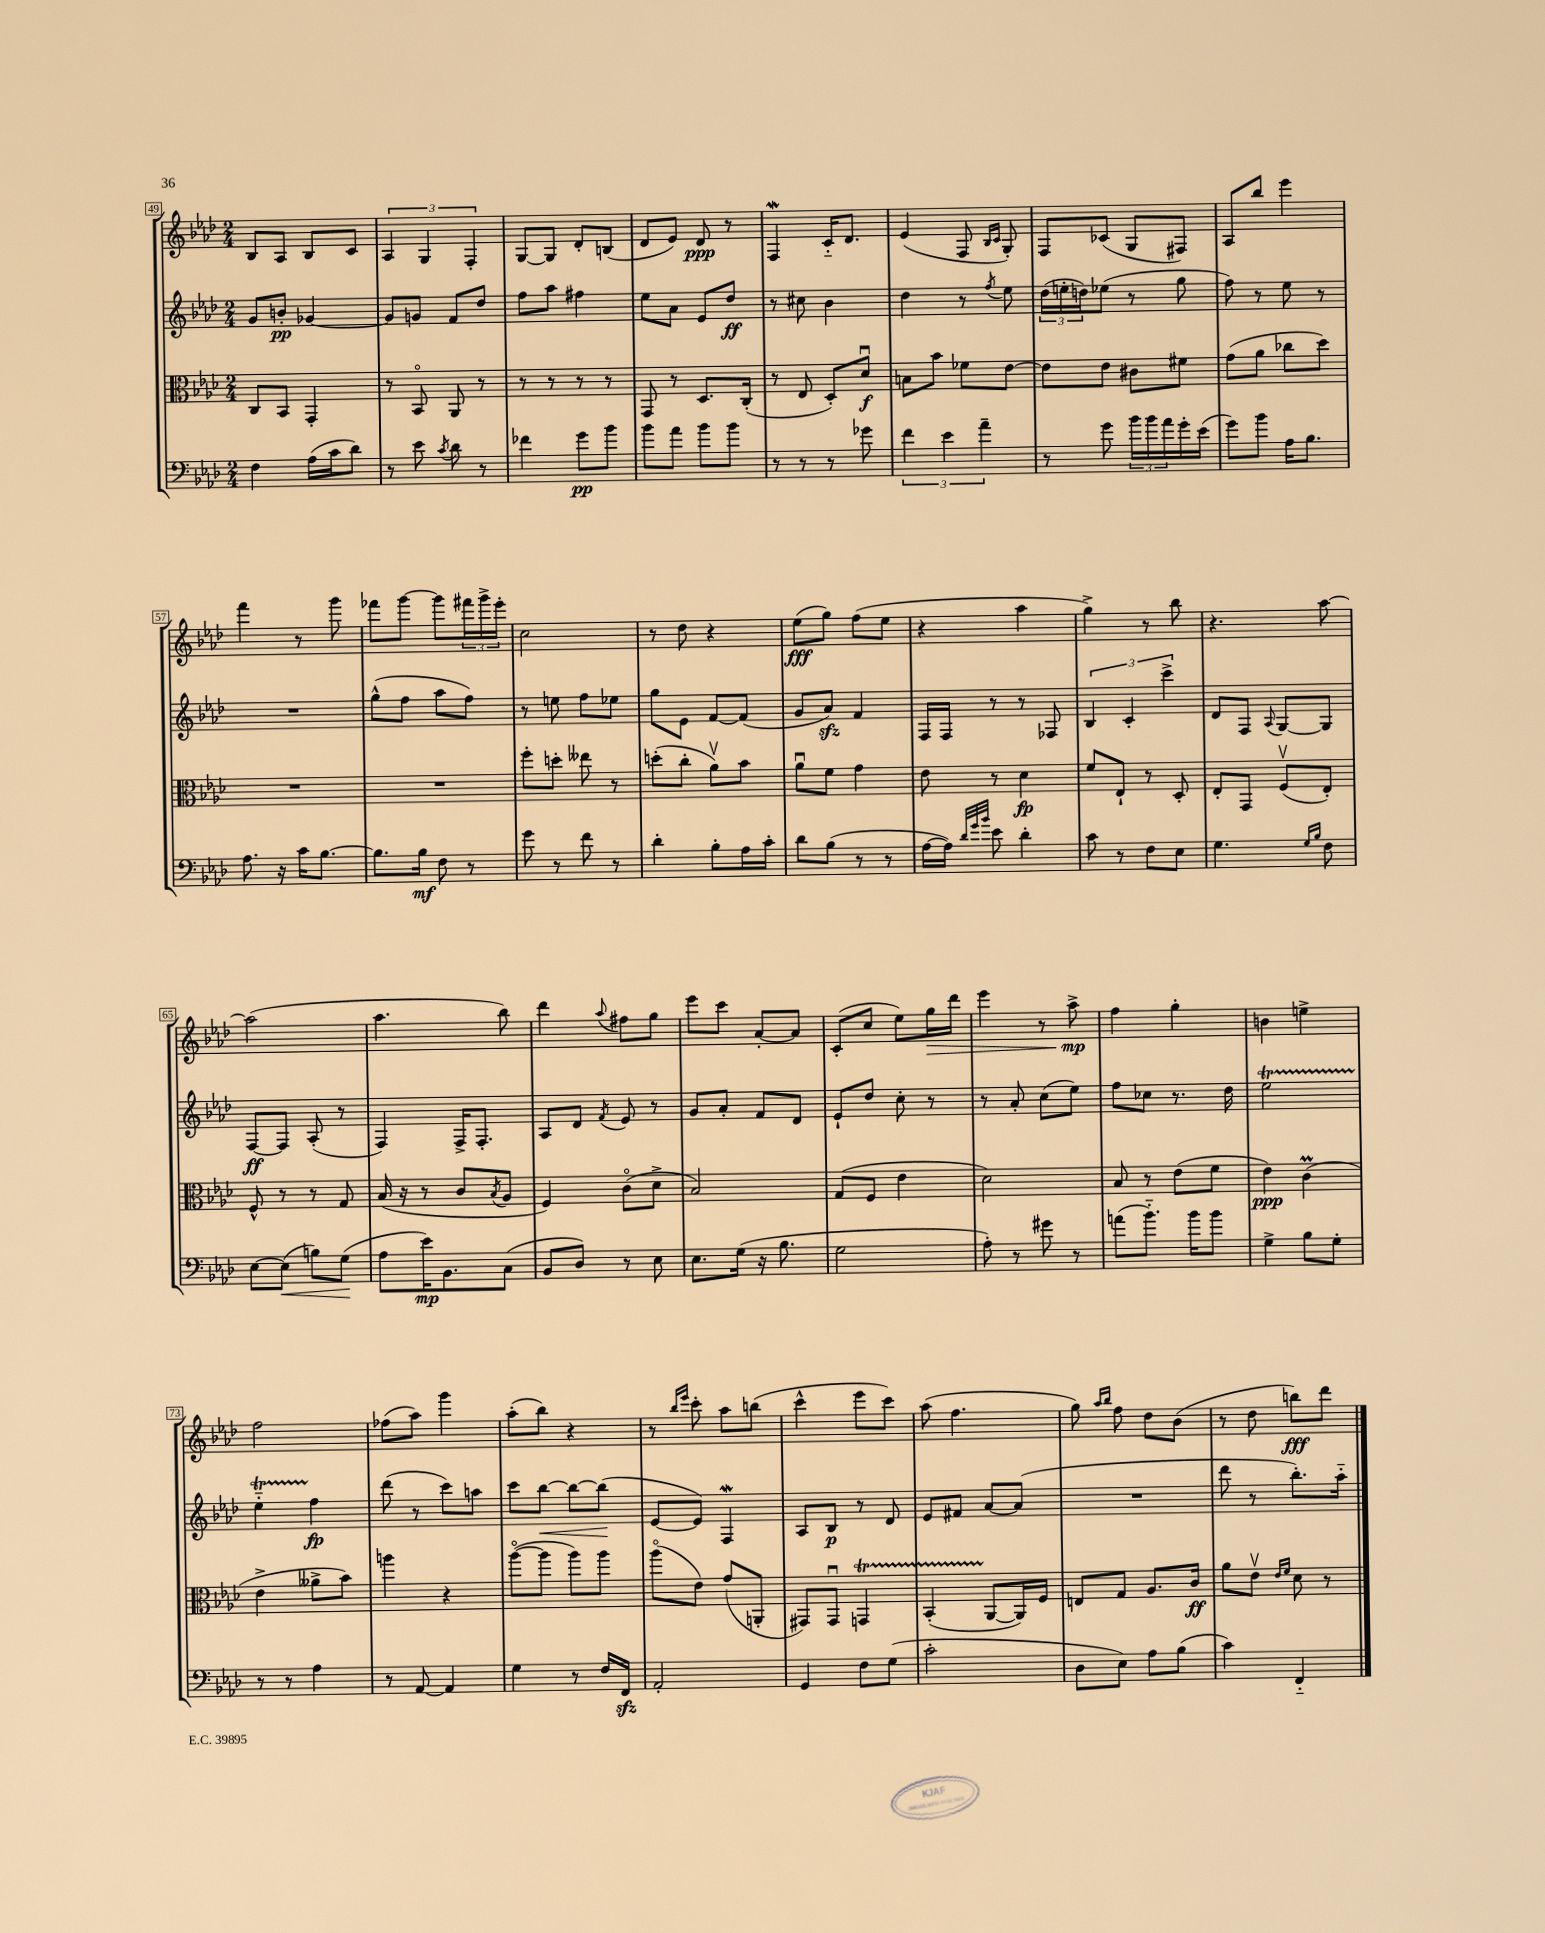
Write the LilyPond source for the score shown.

<<
\new StaffGroup <<
\new Staff = "s0" {
    \clef treble \key aes \major \numericTimeSignature \time 2/4
    bes8 aes8 bes8 c'8 |
    \tuplet 3/2 { aes4 g4 f4-. } |
    g8~ g8 des'8-. b8( |
    des'8 ees'8) des'8\ppp r8 |
    f4\mordent c'16-_ des'8. |
    ees'4( f8 \grace { bes16 c'16 } g8-.) |
    f8 ces'8( g8 fis8) |
    aes8 bes''8 ees'''4 |
    f'''4 r8 g'''8 |
    fes'''8 g'''8~ g'''8 \tuplet 3/2 { fis'''16 g'''16-> ees'''16-. } |
    c''2 |
    r8 des''8 r4 |
    ees''8\fff( g''8) f''8( ees''8 |
    r4 aes''4 |
    g''4->) r8 bes''8 |
    r4. aes''8~ |
    aes''2( |
    aes''4. bes''8) |
    des'''4 \appoggiatura { aes''8 } fis''8 g''8 |
    ees'''8 c'''8 aes'8~-. aes'8 |
    c'8-.( c''8 ees''8) g''16\> des'''16 |
    ees'''4 r8 aes''8->\mp\! |
    f''4 g''4-. |
    b'4 e''4-> |
    f''2 |
    fes''8( aes''8) g'''4 |
    aes''8-.( bes''8) r4 |
    r8 \grace { bes''16 ees'''16 } c'''8-. aes''8 b''8( |
    c'''4-^ ees'''8 c'''8) |
    aes''8( f''4. |
    g''8) \grace { aes''16 bes''16 } f''8 des''8 bes'8( |
    r8 des''8 b''8\fff) des'''8 \bar "|." |
}
\new Staff = "s1" {
    \clef treble \key aes \major \numericTimeSignature \time 2/4
    g'8 b'8-.\pp ges'4~ |
    ges'8 g'8 f'8 des''8 |
    f''8 aes''8 fis''4 |
    ees''8 aes'8 ees'8 des''8\ff |
    r8 cis''8 bes'4 |
    des''4 r8 \acciaccatura { f''8 } ees''8 |
    \tuplet 3/2 { des''16( e''16-. d''16) } ees''8( r8 g''8 |
    f''8) r8 ees''8 r8 |
    R2 |
    g''8-^( f''8 aes''8 f''8) |
    r8 e''8 f''8 ees''8 |
    g''8 ees'8 f'8~ f'8( |
    g'8 aes'8\sfz) f'4 |
    f16 f16 r8 r8 fes8 |
    \tuplet 3/2 { bes4 c'4-. c'''4-> } |
    des'8 f8 \appoggiatura { aes8 } g8~ g8 |
    f8~\ff f8 aes8-.( r8 |
    f4) f16-> f8.-. |
    aes8 des'8 \acciaccatura { f'8 } ees'8 r8 |
    g'8 aes'8-. f'8 des'8 |
    ees'8-! des''8 c''8-. r8 |
    r8 aes'8-. c''8( ees''8) |
    f''8 ces''8 r8. des''16 |
    ees''2\startTrillSpan |
    ees''4-_ f''4\stopTrillSpan\fp |
    des'''8( r8 c'''8) a''8 |
    c'''8 bes''8~\< bes''8~ bes''8\!( |
    ees'8~ ees'8) f4\mordent |
    aes8 bes8\p r8 des'8 |
    ees'8 fis'8 aes'8~ aes'8( |
    R2 |
    des'''8 r8 bes''8.-.) aes''16-_ \bar "|." |
}
\new Staff = "s2" {
    \clef alto \key aes \major \numericTimeSignature \time 2/4
    c8 bes,8 g,4-. |
    r8 bes,8\flageolet aes,8 r8 |
    r8 r8 r8 r8 |
    g,8 r8 des8. c16-.( |
    r8 ees8 des8-.) des'8\downbow\f |
    b8 bes'8 fes'8 ees'8~ |
    ees'8 ees'8 cis'8 fis'8 |
    g'8( aes'8 ces''8 des''8) |
    R2 |
    R2 |
    f''8-. d''8-. eeses''8 r8 |
    d''8-.( c''8-. aes'8\upbow) bes'8 |
    aes'8\downbow f'8 g'4 |
    ees'8 r8 des'4\fp |
    f'8 ees8-! r8 des8-. |
    ees8-. g,8 f8\upbow( ees8-.) |
    f8-^ r8 r8 g8 |
    bes16( r16 r8 c'8 \acciaccatura { bes8 } aes8 |
    f4) c'8\flageolet( des'8-> |
    bes2) |
    g8( f8 ees'4 |
    des'2) |
    bes8 r8 ees'8( f'8 |
    ees'4\ppp) c'4\prall( |
    ees'4-> aeses'8-> bes'8) |
    a''4 r4 |
    aes''8~\flageolet( aes''8 aes''8) aes''8 |
    aes''8\flageolet( ees'8) g'8( a,8-. |
    gis,8) gis,8\downbow g,4\startTrillSpan |
    bes,4-.( aes,8~\stopTrillSpan aes,16) f16 |
    e8 g8 aes8. c'16\ff |
    aes'8 ees'8\upbow \grace { ees'16 f'16 } des'8 r8 \bar "|." |
}
\new Staff = "s3" {
    \clef bass \key aes \major \numericTimeSignature \time 2/4
    f4 aes16( c'16 des'8) |
    r8 ees'8 \acciaccatura { c'8 } des'8 r8 |
    fes'4 g'8\pp bes'8 |
    bes'8 aes'8 bes'8 bes'8 |
    r8 r8 r8 ges'8 |
    \tuplet 3/2 { f'4 ees'4 aes'4-- } |
    r8 g'8 \tuplet 3/2 { bes'16 bes'16 aes'16 } g'16-. ees'16( |
    g'8) bes'8 aes16 bes8. |
    aes8. r16 c'16 bes8.~ |
    bes8. bes16\mf f8 r8 |
    g'8 r8 f'8 r8 |
    des'4-. bes8-. aes16 c'16-. |
    des'8 bes8( r8 r8 |
    aes16~ aes16) \grace { des'32 g'32 bes'32 } ees'8 des'4-. |
    c'8 r8 f8 ees8 |
    g4. \grace { g16 bes16 } f8 |
    ees8~ ees8\<( b8) g8\!( |
    aes8 ees'16\mp) bes,8. c8( |
    bes,8 des8) r8 ees8 |
    ees8. g16( r16 bes8. |
    g2 |
    aes8-.) r8 gis'8 r8 |
    a'8( bes'8.-_) bes'16 bes'8 |
    g4-> bes8 g8-. |
    r8 r8 aes4 |
    r8 aes,8~ aes,4 |
    g4 r8 f16 f,16\sfz |
    aes,2-. |
    g,4 f8 g8( |
    c'2-. |
    des8 ees8) aes8 bes8( |
    c'4) f,4-_ \bar "|." |
}
>>
>>
\layout { \context { \Score currentBarNumber = #49 \override BarNumber.stencil = #(make-stencil-boxer 0.1 0.3 ly:text-interface::print) } }
